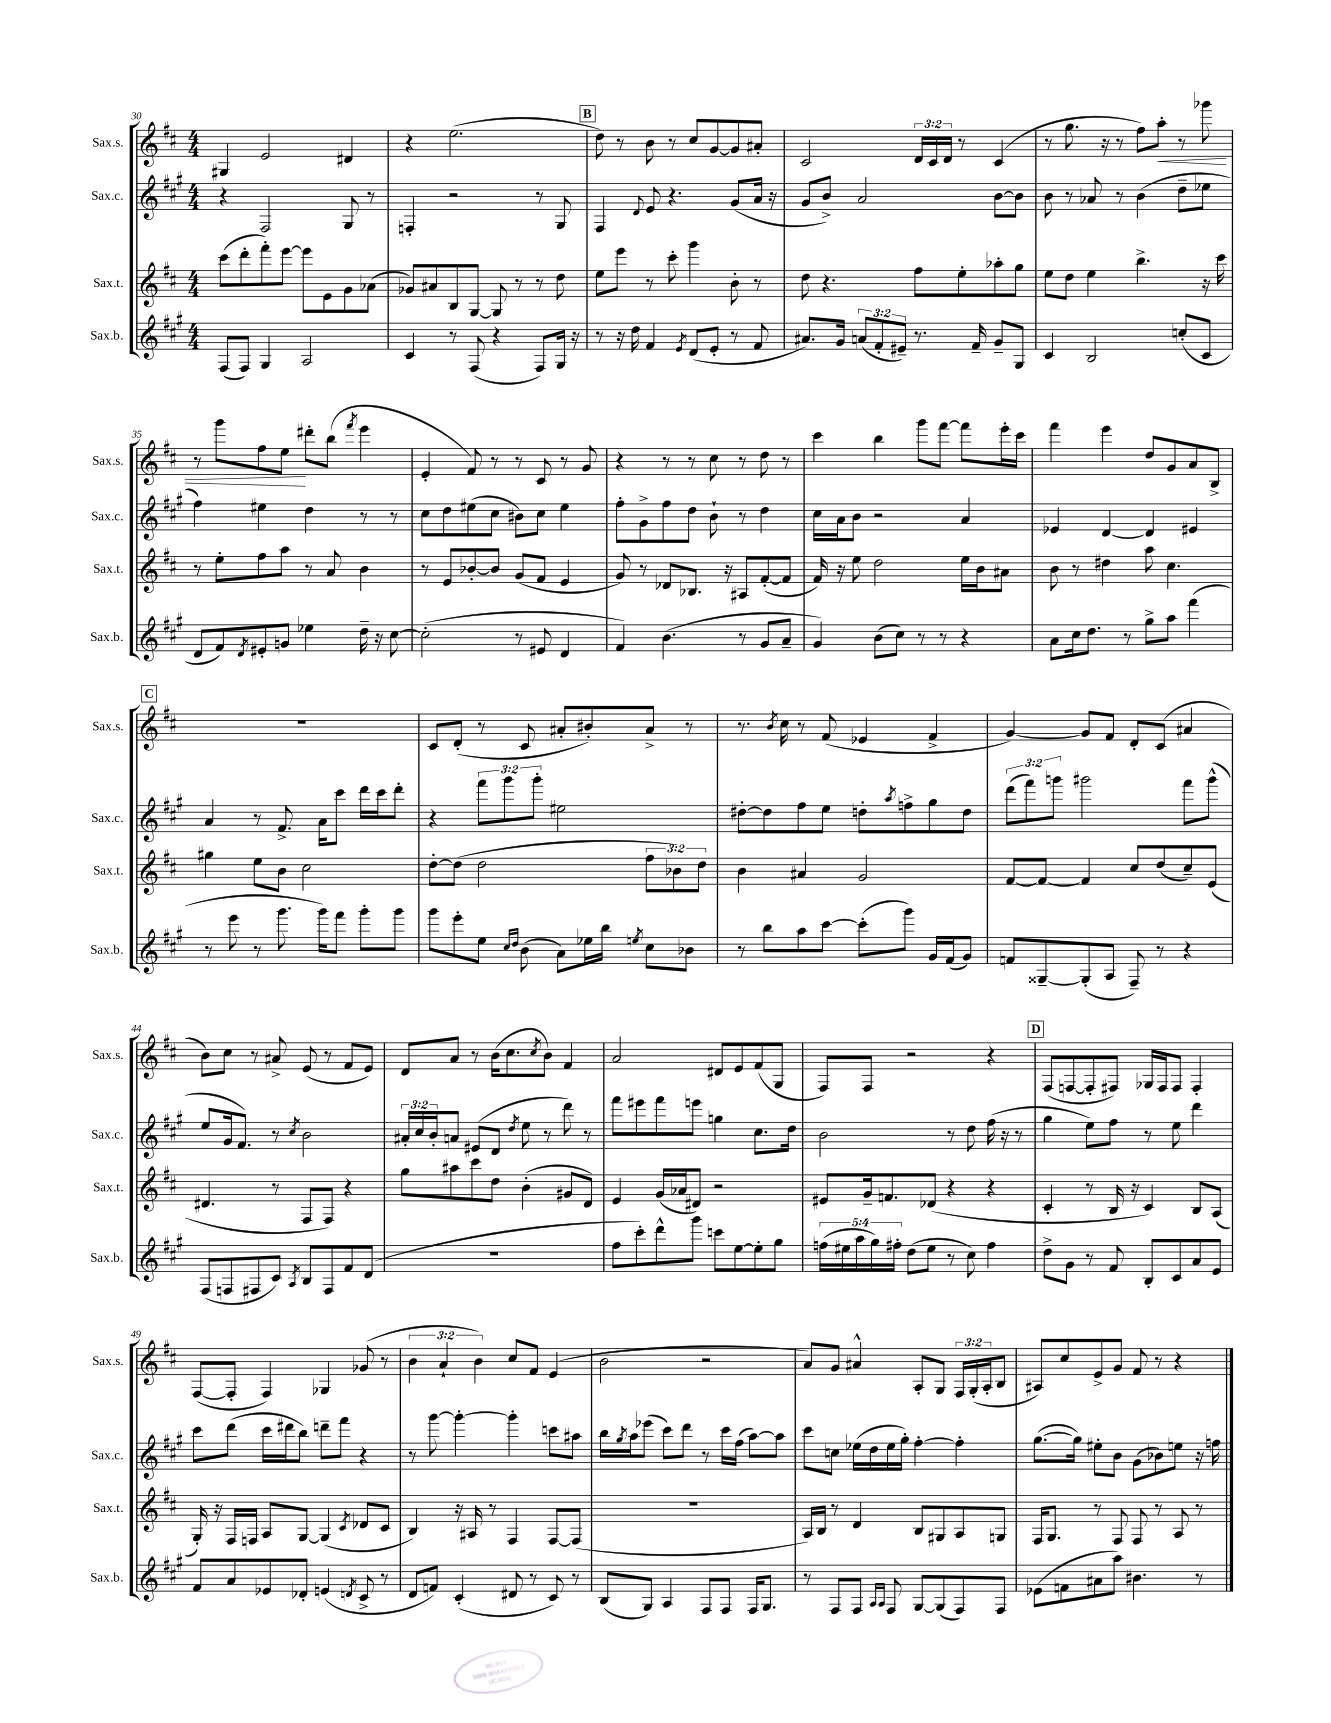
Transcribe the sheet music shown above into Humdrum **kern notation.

**kern	**kern	**kern	**kern
*staff4	*staff3	*staff2	*staff1
*clefG2	*clefG2	*clefG2	*clefG2
*k[f#c#g#]	*k[f#c#]	*k[f#c#g#]	*k[f#c#]
*M4/4	*M4/4	*M4/4	*M4/4
(8F#	(8ccc#	4r	4G#
8F#)	8ddd'	.	.
4G#	8fff#')	2F#	2e
.	[8eee	.	.
2A	8eee]	.	.
.	8e	.	.
.	8g	8G#	4d#
.	(8a-	8r	.
=	=	=	=
4c#	8g-)	4F'	4r
.	8a#	.	.
8r	8B	2r	(2.ee
(8F#	[8G	.	.
4r	8G]	.	.
.	8r	.	.
8F#)	8r	8r	.
16G#	8dd	8G#	.
16r	.	.	.
=	=	=	=
8r	8ee	4F#	8dd)
16r	8eee	.	8r
16dd	.	.	.
.	.	8qqd	.
4f#	8r	8e	8b
.	8ccc#'	4.r	8r
8qe	.	.	.
(8d	4ggg	.	8cc#
8e'	.	.	[8g
8r	8b'	(8g#	8g]
8f#	8r	16a	8a#'
.	.	16r	.
=	=	=	=
8.a#)	8dd	8g#	2c#
.	4.r	8b^)	.
16g#	.	.	.
(12a	.	2a	.
12f#'	.	.	.
12e#~)	.	.	.
8.r	8ff#	.	24d
.	.	.	24c#
.	.	.	24d
.	8ee'	.	8r
16f#~	.	.	.
8g#~	8aa-'	[8b	(4c#
8G#	8gg	8b]	.
=	=	=	=
4c#	8ee	8b	8r
.	8dd	8r	8.gg
2B	4ee	8a-	.
.	.	.	16r
.	.	8r	8r
.	4.bb^	(4b	8ff#)
.	.	.	8aa'
(8cc'	.	8dd~	8r
8c#	16r	8ee-	8ggg-
.	16ccc#	.	.
=	=	=	=
8d	8r	4ff#)	8r
8f#)	8ee'	.	8ggg
8qd	.	.	.
8e#'	8ff#	4ee#	8ff#
8g	8aa	.	8ee
4ee-	8r	4dd	8ddd#'
.	8a	.	(8bb
.	.	.	8qfff#
16dd~	4b	8r	4eee
16r	.	.	.
[8cc#	.	8r	.
=	=	=	=
(2cc#']	8r	8cc#	4e'
.	8e	8dd	.
.	[8b-'	(8ee#	8f#)
.	8b-]	8cc#	8r
8r	(8g	8b#)	8r
8e#	8f#	8cc#	8c#
4d	4e	4ee#	8r
.	.	.	8g
=	=	=	=
4f#)	8g)	8ff#'	4r
.	8r	8g#^	.
(4.b	8d-	8ff#	8r
.	8.B-	8dd	8r
.	.	8b`	8cc#
.	16r	.	.
8r	8A#	8r	8r
8g#	([8f#'	4dd	8dd
8a~	8f#]	.	8r
=	=	=	=
4g#)	16f#)	16cc#	4ccc#
.	16r	16a	.
.	8ee	8b	.
(8b	2dd	2r	4bb
8cc#)	.	.	.
8r	.	.	8ggg
8r	.	.	[8fff#
4r	16ee	4a	8fff#]
.	16b	.	.
.	8a#	.	16eee'
.	.	.	16ccc#
=	=	=	=
8a	8b	4e-	4fff#
16cc#	8r	.	.
8.dd	.	.	.
.	4dd#	[4d	4eee
8r	.	.	.
8gg#^	8aa	4d]	8dd
8aa	4.cc#	.	8g
(4fff#	.	4e#	8a
.	.	.	8B^
=	=	=	=
8r	4gg#	4a	1r
8eee	.	.	.
8r	8ee	8r	.
8.ggg#	8b	8.f#^	.
.	2cc#	.	.
16ggg#)	.	16a	.
8fff#	.	8ccc#	.
8ggg#'	.	16ddd	.
.	.	16ccc#	.
8ggg#	.	8ddd'	.
=	=	=	=
8ggg#	[8dd'	4r	8c#
8eee'	(8dd]	.	(8d'
8ee	2dd	12fff#	8r
.	.	12ggg#	.
16qqcc#	.	.	.
16qqdd	.	.	.
(8b	.	.	8c#
.	.	12ggg#'	.
8a)	.	2ee#	8a#'
16ee-	.	.	8b#')
16bb	.	.	.
8qee	.	.	.
8cc#	12ff#	.	8a#^
.	12b-)	.	.
8b-	.	.	8r
.	12dd	.	.
=	=	=	=
8r	4b	[8dd#'	8.r
8bb	.	8dd#]	.
.	.	.	8qb
.	.	.	16cc#
8aa	4a#	8ff#	8r
[8ccc#	.	8ee	(8f#
(8ccc#']	2g	8dd'	4e-
.	.	8qaa	.
8ggg#)	.	8ff^	.
16g#	.	8gg#	4f#^
(16f#	.	.	.
8g#)	.	8dd	.
=	=	=	=
8f	[8f#	(12ddd	[4g)
.	.	12fff#)	.
[8G##~	8f#_	.	.
.	.	12ggg	.
(8G##']	4f#]	2ggg#	8g]
8A	.	.	8f#
8F#~)	8cc#	.	8d'
8r	(8dd	.	(8c#
4r	8cc#~)	8fff#	4a#
.	(8e	(8ggg#^^	.
=	=	=	=
(8F#	4.d#	8ee	8b)
8F	.	16g#	8cc#
.	.	8.f#)	.
8F#	.	.	8r
8c#)	8r	8r	8a#^
8qA	.	8qcc#	.
8B	8F#	2b	(8e
8F#	8F#)	.	8r
8f#	4r	.	8f#
(8d	.	.	8e)
=	=	=	=
1r	8gg	24a#'	8d
.	.	24cc#	.
.	.	24b'	.
.	8aa#	8a	8a
.	8ccc#	(8e#	8r
.	8dd	8d	(16b
.	.	.	8.cc#
.	.	8qdd	.
.	(4b'	8ee	.
.	.	.	8qcc#
.	.	8r	8b)
.	8g#	8ddd)	4f#
.	8d)	8r	.
=	=	=	=
8ff#	4e	8fff#	2a
8ccc#')	.	8eee#	.
8ddd^^	(16g	8fff#	.
.	16a-	.	.
8ggg#	8d#)	8eee	.
8ccc	2r	4gg	8d#
[8ee	.	.	8e
8ee']	.	8.cc#	(8f#
8gg#	.	.	8G
.	.	16dd	.
=	=	=	=
(20ff	8e#	2b	8F#)
20ee#	.	.	.
20aa	.	.	.
.	16g~	.	8F#
20gg#)	.	.	.
.	8.f	.	.
20ff#'	.	.	.
(8dd	.	.	2r
8ee#	(8d-	.	.
8r	4r	8r	.
8cc#)	.	8dd	.
4ff#	4r	(16ff#	4r
.	.	16r	.
.	.	8r	.
=	=	=	=
8dd^	4c#'	4gg#	(8F#
8g#	.	.	[8F
8r	8r	8ee)	8F']
8f#	16B	8ff#	8F#)
.	16r	.	.
8B'	4c#)	8r	16G-
.	.	.	16F#
8c#	.	8ee	8F#
8a	8B	4ddd	4F#'
8e	(8A	.	.
=	=	=	=
8f#	16G')	8ccc#	([8F#
.	16r	.	.
8a	16F#	(8ddd	8F#']
.	16F	.	.
8e-	8A	16ccc#	4F#)
.	.	16ddd#	.
8d-'	[8G	8bb)	.
(4e	(4G]	8ddd~	4G-
.	.	8fff#	.
8qd	8qc#	.	.
8c#^	8d-	4r	(8g-
8r	8c#	.	8r
=	=	=	=
8d	4B)	8r	6b
8f)	.	[8ggg#	.
.	.	.	6a`
(4c#'	16r	4ggg#'_	.
.	16A#	.	.
.	.	.	6b)
.	8r	.	.
8d#	4F#	4ggg#']	8cc#
8r	.	.	8f#
8c#)	[8F#	8ccc	(4e
8r	(8F#]	8aa#	.
=	=	=	=
(8B	1r	16bb	2b
.	.	8qgg#	.
.	.	16aa	.
8G#)	.	(8eee-	.
4A	.	8ccc#)	.
.	.	8ddd	.
8F#	.	8r	2r
8F#	.	16ccc#	.
.	.	(16ff#	.
16F#	.	[8aa)	.
8.G#	.	.	.
.	.	8aa]	.
=	=	=	=
8r	16A)	8ccc#	8a)
.	16B	.	.
8F#	8r	8cc	8g
8F#	4d	(16ee-	4a#^^
.	.	16dd	.
16qqA	.	.	.
16qqA	.	.	.
8F#	.	16ee-	.
.	.	16gg#')	.
[8G#	8B	[4ff#'	8A'
(8G#]	8G#	.	8G
8F#)	8A	4ff#']	24F#
.	.	.	(24G'
.	.	.	24A'
8F#	8G	.	8B
=	=	=	=
(8e-	16F#	([8.gg#	8A#)
.	8.G	.	.
8f	.	.	8cc#
.	.	16gg#])	.
8a#	8r	8ee#'	8e^
8aa)	8F#	8b	8g
4.b#	8F#	(8g#	8f#
.	8r	8b-)	8r
.	8A	8ee	4r
8r	8r	16r	.
.	.	16ff	.
==	==	==	==
*-	*-	*-	*-
